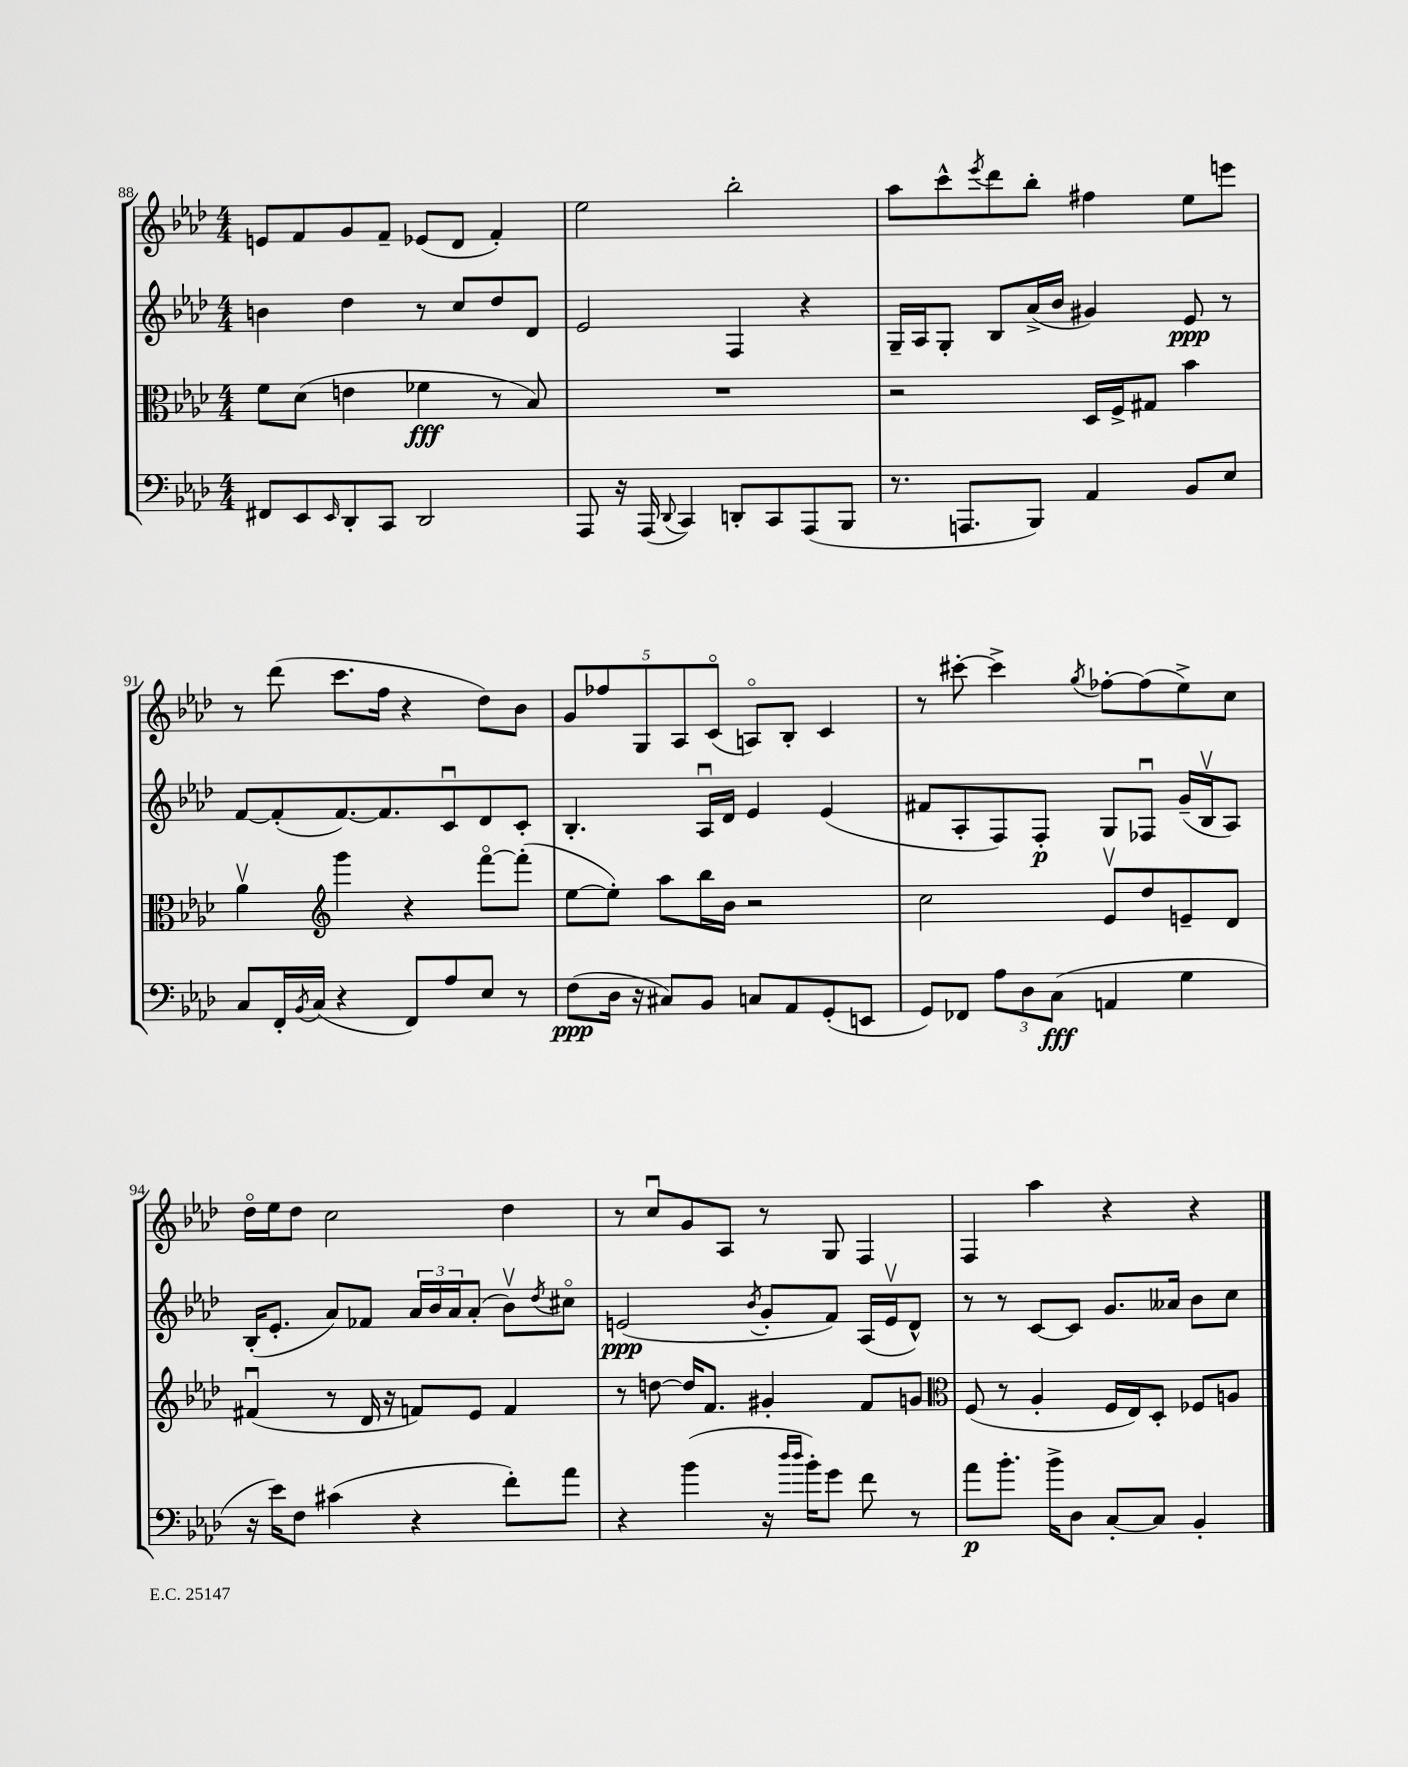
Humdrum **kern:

**kern	**dynam	**kern	**dynam	**kern	**dynam	**kern
*part4	*part4	*part3	*part3	*part2	*part2	*part1
*staff4	*staff4	*staff3	*staff3	*staff2	*staff2	*staff1
*clefF4	*	*clefC3	*	*clefG2	*	*clefG2
*k[b-e-a-d-]	*	*k[b-e-a-d-]	*	*k[b-e-a-d-]	*	*k[b-e-a-d-]
*M4/4	*	*M4/4	*	*M4/4	*	*M4/4
=88	=88	=88	=88	=88	=88	=88
8FF#X/L	.	8f\L	.	4bn\	.	8en/L
8EE-/	.	(8d-\J	.	.	.	8f/
16qqEE-/	.	.	.	.	.	.
8DD-'/	.	4en\	.	4dd-\	.	8g/
8CC/J	.	.	.	.	.	8f~/J
2DD-/	.	4f-X\	fff	8r	.	(8e-X/L
.	.	.	.	8cc/L	.	8d-/J
.	.	8r	.	8dd-/	.	4f'/)
.	.	8B-/)	.	8d-/J	.	.
=89	=89	=89	=89	=89	=89	=89
8AAA-/	.	1r	.	2e-/	.	2ee-\
16r	.	.	.	.	.	.
(16AAA-/	.	.	.	.	.	.
8qqDD-/	.	.	.	.	.	.
4CC/)	.	.	.	.	.	.
8DDn'/L	.	.	.	4F/	.	2bb-'\
8CC/	.	.	.	.	.	.
(8AAA-/	.	.	.	4r	.	.
8BBB-/J	.	.	.	.	.	.
=90	=90	=90	=90	=90	=90	=90
8.r	.	2r	.	16G~/LL	.	8aa-\L
.	.	.	.	16A-/J	.	.
.	.	.	.	8G'/J	.	8ccc^^\
8.AAAn/L	.	.	.	.	.	.
.	.	.	.	.	.	8qeee-/
.	.	.	.	8B-/L	.	8ddd-\
8BBB-/J)	.	.	.	(16a-^/L	.	8bb-'\J
.	.	.	.	16b-/JJ	.	.
4AA-/	.	16D-/LL	.	4g#X/)	.	4ff#X\
.	.	16F^/J	.	.	.	.
.	.	8G#X/J	.	.	.	.
8BB-/L	.	4b-\	.	8e-/	ppp	8ee-\L
8E-/J	.	.	.	8r	.	8eeen\J
!!LO:LB:g=z
=91	=91	=91	=91	=91	=91	=91
8C/L	.	4a-v\	.	[8f/L	.	8r
16FF'/L	.	.	.	(8f'/]	.	(8ddd-\
8qBB-/	.	.	.	.	.	.
(16C/JJ	.	.	.	.	.	.
*	*	*clefG2	*	*	*	*
4r	.	4ggg\	.	[8.f/)	.	8.ccc\L
.	.	.	.	8.f/]	.	16ff\Jk
8FF/L)	.	4r	.	.	.	4r
8A-/	.	.	.	8cu/	.	.
8E-/J	.	[8fff\L	.	8d-/	.	8dd-\L)
8r	.	(8fff'\J]	.	8c'/J	.	8b-\J
=92	=92	=92	=92	=92	=92	=92
(8F\L	ppp	[8ee-\L	.	4.B-'/	.	10g/L
.	.	.	.	.	.	10ff-X/
16D-\Jk	.	8ee-'\J])	.	.	.	.
16r	.	.	.	.	.	.
.	.	.	.	.	.	10G/
8C#X/L)	.	8aa-\L	.	.	.	.
.	.	.	.	.	.	10A-/
8BB-/J	.	16bb-\L	.	16A-u/LL	.	.
.	.	.	.	.	.	(10c/J
.	.	16b-\JJ	.	16d-/JJ	.	.
8Cn/L	.	2r	.	4e-/	.	8An/L)
8AA-/	.	.	.	.	.	8B-'/J
(8GG'/	.	.	.	(4e-/	.	4c/
8EEn/J	.	.	.	.	.	.
=93	=93	=93	=93	=93	=93	=93
8GG/L)	.	2cc\	.	8f#X/L	.	8r
8FF-X/J	.	.	.	8A-'/	.	[8ccc#X'\
12A-\L	.	.	.	8F/)	.	4ccc#^\]
12D-\	.	.	.	.	.	.
.	.	.	.	8F'/J	p	.
(12C\J	fff	.	.	.	.	.
.	.	.	.	.	.	8qgg/
4AAn/	.	8e-v/L	.	8G/L	.	[8ff-X'\L
.	.	8dd-/	.	8F-Xu/J	.	(8ff-\]
4G\	.	8en~/	.	(16g~/LL	.	8ee-^\)
.	.	.	.	16B-v/J	.	.
.	.	8d-/J	.	8A-/J)	.	8cc\J
!!LO:LB:g=z
=94	=94	=94	=94	=94	=94	=94
16r	.	(4f#Xu/	.	(16B-'/KL	.	16dd-\LL
16e-\KL)	.	.	.	8.e-'/J	.	16ee-\J
8F\J	.	.	.	.	.	8dd-\J
(4c#X\	.	8r	.	8a-/L)	.	2cc\
.	.	16d-/	.	8f-X/J	.	.
.	.	16r	.	.	.	.
4r	.	8fn/L)	.	24a-/LL	.	.
.	.	.	.	24b-/	.	.
.	.	.	.	24a-/J	.	.
.	.	8e-/J	.	(8a-'/J	.	.
8f'\L)	.	4f/	.	8b-v\L)	.	4dd-\
.	.	.	.	8qdd-/	.	.
8a-\J	.	.	.	8cc#X\J	.	.
=95	=95	=95	=95	=95	=95	=95
4r	.	8r	.	(2en/	ppp	8r
.	.	[8ddn\	.	.	.	8ccu/L
(4b-\	.	16dd/KL]	.	.	.	8g/
.	.	8.f/J	.	.	.	.
.	.	.	.	.	.	8A-/J
.	.	.	.	8qb-/	.	.
16r	.	4g#X'/	.	8g'/L	.	8r
16qqdd-/LL	.	.	.	.	.	.
16qqdd-/JJ	.	.	.	.	.	.
16b-'\KL)	.	.	.	.	.	.
8g\J	.	.	.	8f/J)	.	8G/
8f\	.	8f/L	.	(16A-/LL	.	4F/
.	.	.	.	16ev/J	.	.
8r	.	8gn/J	.	8d-^^/J)	.	.
=96	=96	=96	=96	=96	=96	=96
*	*	*clefC3	*	*	*	*
8a-\L	p	(8F/	.	8r	.	4F/
8.b-'\J	.	8r	.	8r	.	.
.	.	4A-'/	.	[8c/L	.	4aa-\
16b-^\KL	.	.	.	.	.	.
8D-\J	.	.	.	8c/J]	.	.
[8C'/L	.	16F/LL	.	8.g/L	.	4r
.	.	16E-/J)	.	.	.	.
8C/J]	.	8D-'/J	.	.	.	.
.	.	.	.	16a--X/Jk	.	.
4BB-'/	.	8F-X/L	.	8b-\L	.	4r
.	.	8An/J	.	8cc\J	.	.
==	==	==	==	==	==	==
*-	*-	*-	*-	*-	*-	*-
